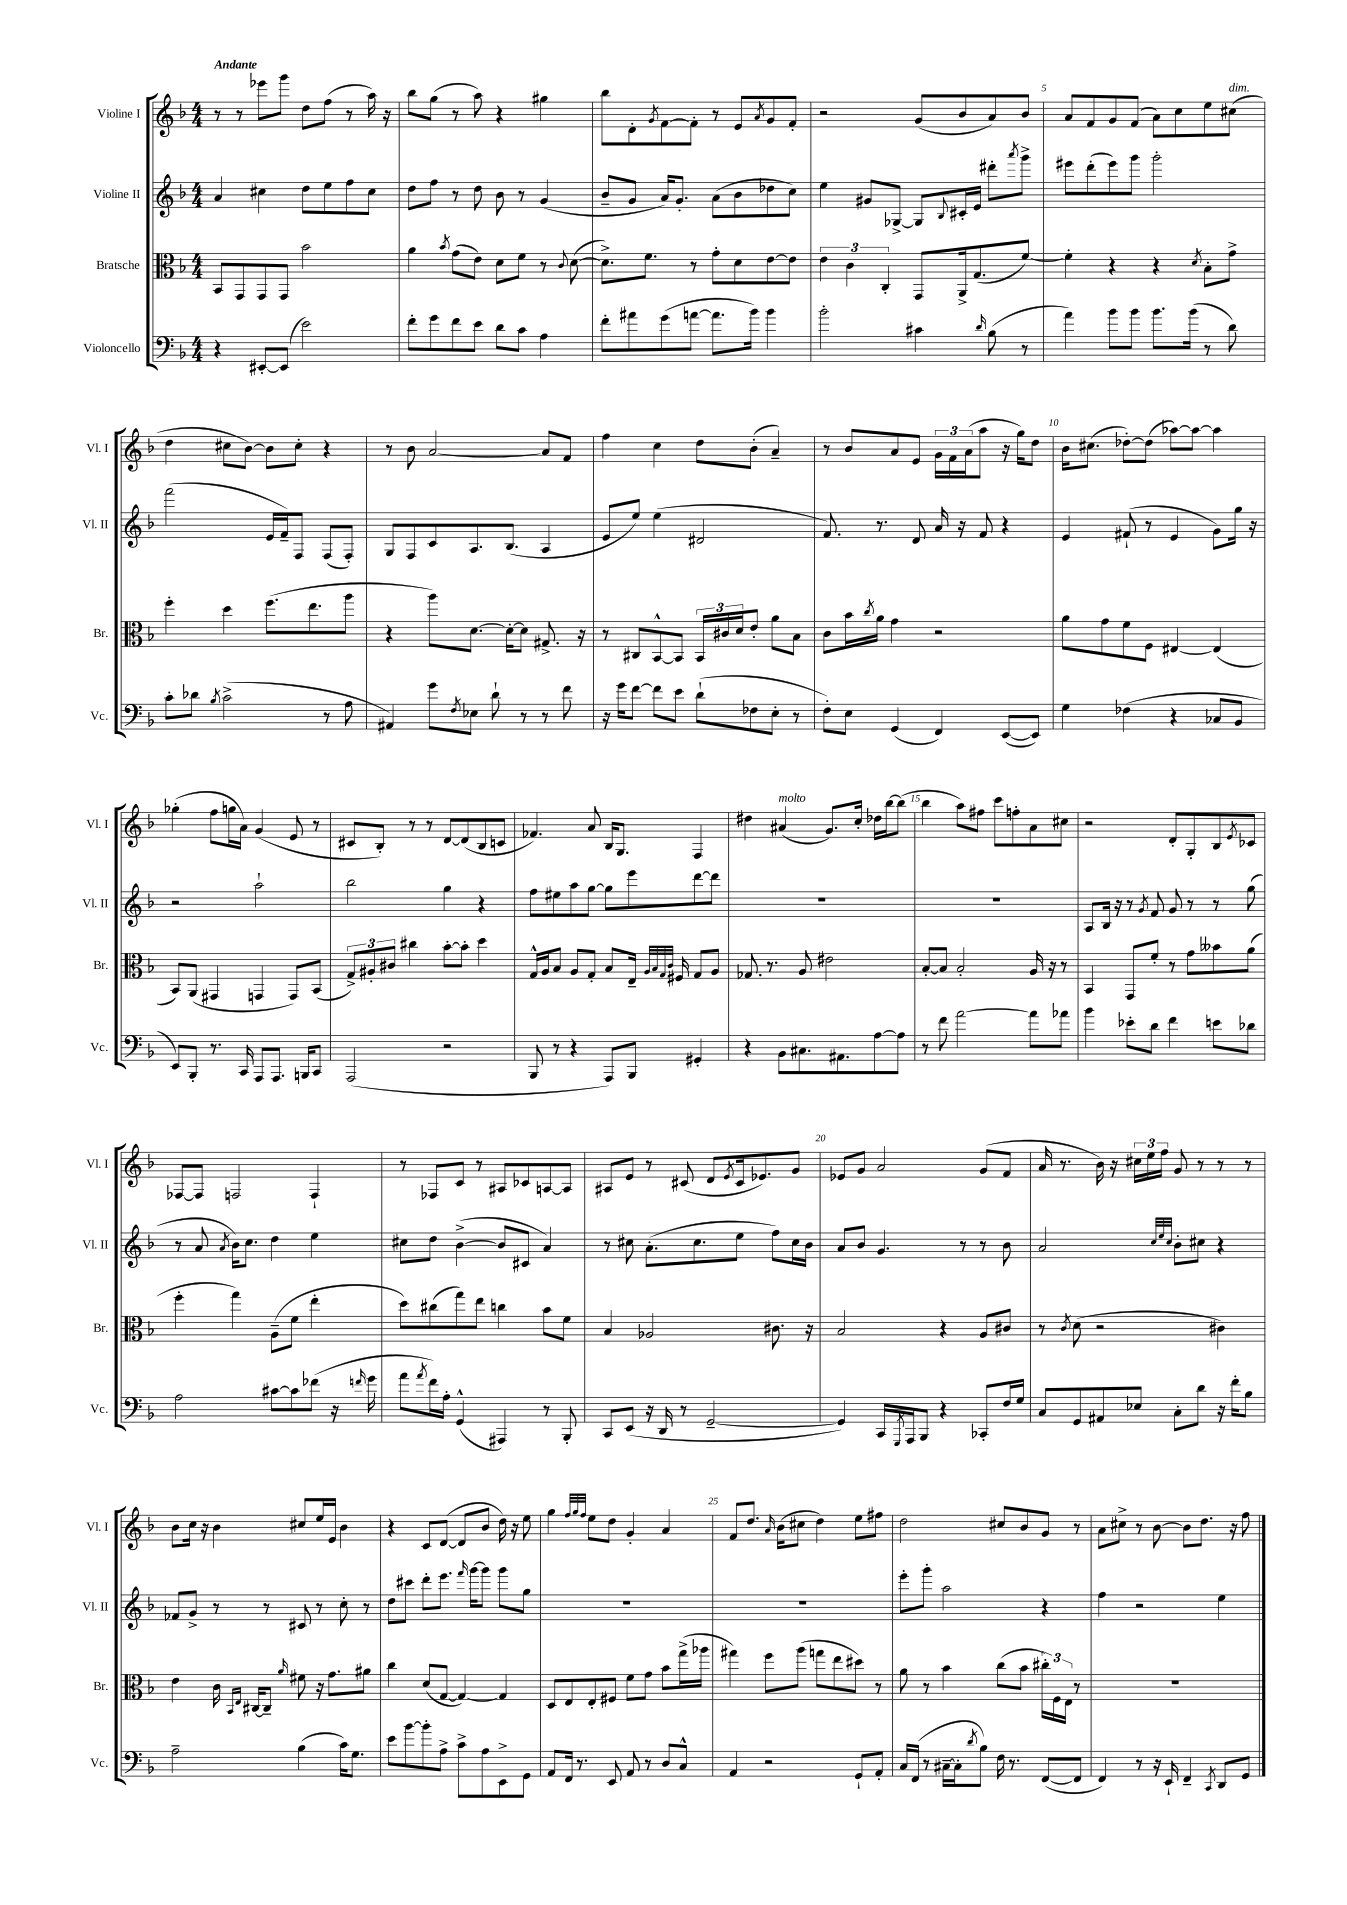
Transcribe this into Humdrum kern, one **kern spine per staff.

**kern	**kern	**kern	**kern
*part4	*part3	*part2	*part1
*staff4	*staff3	*staff2	*staff1
*I"Violoncello	*I"Bratsche	*I"Violine II	*I"Violine I
*I'Vc.	*I'Br.	*I'Vl. II	*I'Vl. I
*clefF4	*clefC3	*clefG2	*clefG2
*k[b-]	*k[b-]	*k[b-]	*k[b-]
*M4/4	*M4/4	*M4/4	*M4/4
=1	=1	=1	=1
!	!	!	!LO:TX:a:B:t=Andante
4r	8BB-/L	4a/	8r
.	8GG/	.	8r
[8EE#X'/L	8GG/	4cc#X\	8eee-X\L
(8EE#/J]	8GG/J	.	8ggg\J
2e\)	2b-\	8dd\L	8dd\L
.	.	8ee\	(8ff\J
.	.	8ff\	8r
.	.	8cc#\J	16aa\)
.	.	.	16r
=2	=2	=2	=2
8f'\L	4a\	8dd\L	8bb-\L
8g\	.	8ff\J	(8gg\J
.	8qb-/	.	.
8f\	(8g\L	8r	8r
8e\J	8e\J)	8dd\	8aa\)
8d\L	8d\L	8b-\	4r
8c\J	8f\J	8r	.
4A\	8r	(4g/	4gg#X\
.	8qqc/	.	.
.	([8d\	.	.
=3	=3	=3	=3
8f'\L	8.d^\L])	8b-~/L	8bb-\L
8a#X\	.	8g/J	8d'\
.	8.f\J	.	.
.	.	.	8qg/
(8g\	.	16a/KL)	[8f\
.	.	8.g'/J	.
[8an\J	8r	.	8f'\J]
8.a\L]	8g'\L	(8a\L	8r
.	8d\	8b-\	8e/L
16b-\Jk)	.	.	.
.	.	.	8qa/
4b-\	[8e\	8dd-X\	8g/
.	8e\J]	8cc\J)	8f'/J
=4	=4	=4	=4
2b-'\	6e\	4ee\	2r
.	6c\	.	.
.	.	8g#X/L	.
.	6C'/	.	.
.	.	[8G-X^/J	.
4c#X\	8GG/L	8G-/L]	(8g/L
.	.	8qqB-/	.
.	16AA^/k	16c#X'/L	8b-/
.	(8.G/	16e/JJ	.
16qqd/	.	.	.
(8B-\	.	8ddd#X'\L	8a/)
.	.	8qaaa/	.
8r	[8f/J)	8ggg^\J	8b-/J
=5	=5	=5	=5
4a\)	4f'\]	8eee#X\L	8a/L
.	.	(8ddd'\	8f/
8b-\L	4r	8eee#\)	8g/
8b-\J	.	8ggg\J	(8f/J
8.b-\L	4r	2ggg'\	8a\L)
.	.	.	8cc\
(16b-\Jk	.	.	.
.	8qd/	.	.
8r	8B-'\L	.	8ee\
!	!	!	!LO:TX:a:i:t=dim.
8d\)	8g^\J	.	(8cc#X\J
!!LO:LB:g=z
=6	=6	=6	=6
8c'\L	4ff'\	(2fff\	4dd\
8d-X\J	.	.	.
8qB-/	.	.	.
(2c^\	4dd\	.	8cc#X\L
.	.	.	[8b-\J)
.	(8.ff\L	16e/LL	8b-\L]
.	.	16f~/J)	.
.	.	8F/J	8cc#'\J
.	8.ee\	.	.
8r	.	(8F/L	4r
8A\	8aa\J	8F'/J)	.
=7	=7	=7	=7
4AA#X/)	4r	8G/L	8r
.	.	8F/	8b-\
8g\L	8aa\L)	8c/	[2a/
8qF/	.	.	.
8E-X\J	[8.d\J	8.A/	.
8d`\	.	.	.
.	16d'\KL_	(8.B-/J	.
8r	8d\J]	.	.
8r	8.G#X^/	4A/	8a/L]
8f\	.	.	8f/J
.	16r	.	.
=8	=8	=8	=8
16r	8r	8e/L	4ff\
16g\KL	.	.	.
[8f\J	8C#X/L	8ee/J)	.
8f\L]	[8BB-^^/	(4ee\	4cc\
8e\J	8BB-/J]	.	.
(8d`\L	24BB-/LL	2d#X/	8dd\L
.	24c#X/	.	.
.	24d/J	.	.
8F-X\	8e'/J	.	(8b-'\J
8E'\J	8a\L	.	4a~/)
8r	8B-\J	.	.
=9	=9	=9	=9
8F'\L)	8c\L	8.f/)	8r
8E\J	16b-\L	.	8b-/L
.	8qcc/	.	.
.	16a\JJ	8.r	.
(4GG/	4g\	.	8a/
.	.	8d/	8e/J
4FF/)	2r	16a/	24g\LL
.	.	.	24f\
.	.	16r	.
.	.	.	(24a\J
.	.	8f/	8aa\J
([8EE/L	.	4r	16r
.	.	.	16gg\KL)
8EE/J])	.	.	8dd\J
=10	=10	=10	=10
4G\	8a\L	4e/	16b-\KL
.	.	.	(8.cc#X\J
.	8g\	.	.
(4F-X\	8f\	(8f#X`/	[8dd-X'\L)
.	8F\J	8r	(8dd-\J]
4r	[4E#X/	4e/	[8aa-X\L)
.	.	.	8aa-\J_
8C-X/L	(4E#/]	8g\L)	4aa-\]
8BB-/J	.	16gg\Jk	.
.	.	16r	.
!!LO:LB:g=z
=11	=11	=11	=11
8EE/L)	8BB-/L)	2r	(4gg-X'\
8BBB-'/J	(8AA/J	.	.
8.r	4GG#X/	.	8ff\L
.	.	.	16ggn\L
16CC/	.	.	16a\JJ)
8AAA/L	4GGn/	2aa`\	(4g/
8.AAA/J	.	.	.
.	8GG/L)	.	8e/
16BBBn/KL	.	.	.
8CC/J	(8BB-/J	.	8r
=12	=12	=12	=12
(2AAA/	12G^/L)	2bb-\	8c#X/L
.	12A#X'/	.	.
.	.	.	8B-'/J)
.	12c#X/J	.	.
.	4cc#X\	.	8r
.	.	.	8r
2r	[8b-'\L	4gg\	[8d/L
.	8b-'\J]	.	(8d/]
.	4dd\	4r	8B-/
.	.	.	8cn/J
=13	=13	=13	=13
8BBB-/	16G^^/LL	8ff\L	4.f-X/)
.	16A/J	.	.
8r	8B-/J	8ee#X\	.
4r	8A/L	8aa\	.
.	8G'/J	[8gg\J	8a/
8AAA/L)	8B-/L	8gg\L]	16B-/KL
.	.	.	8.G/J
8BBB-/J	16E~/Jk	8eee\	.
.	32qqA/LLL	.	.
.	32qqB-/	.	.
.	32qqG/	.	.
.	32qqc/JJJ	.	.
.	16F#X/	.	.
4GG#X'/	8G/L	[8ddd\	4F/
.	8A/J	8ddd\J]	.
=14	=14	=14	=14
4r	8.G-X/	1r	4dd#X\
.	8.r	.	.
!	!	!	!LO:TX:a:i:t=molto
8BB-\L	.	.	(4a#X/
8.C#X\	8A/	.	.
.	2e#X\	.	8.g/L)
8.AA#X\	.	.	.
.	.	.	16cc'/Jk
[8A\	.	.	16dd-X\LL
.	.	.	[16bb-\J
8A\J]	.	.	(8bb-\J]
=15	=15	=15	=15
8r	[8B-'/L	1r	4bb-\
8f\	8B-/J]	.	.
[2a\	2B-'/	.	8aa\L)
.	.	.	8ff#X\J
.	.	.	8ccc\L
.	.	.	8ffn'\
8a\L]	16A/	.	8a\
.	16r	.	.
8a-X\J	8r	.	8cc#X\J
=16	=16	=16	=16
4b-\	4BB-/	8A/L	2r
.	.	16B-/Jk	.
.	.	16r	.
8e-X'\L	8GG/L	8r	.
.	.	8qg/	.
8d\J	8f'/J	8f/	.
4f\	8r	8g/	8d'/L
.	8g\L	8r	8G'/
8en\L	8b--X\	8r	8B-/
.	.	.	8qe/
8d-X\J	(8a\J	(8gg\	8c-X/J
!!LO:LB:g=z
=17	=17	=17	=17
2A\	4ff'\	8r	[8F-X/L
.	.	8a/	8F-/J]
.	.	8qa/	.
.	4gg\)	16b-\KL)	2Fn/
.	.	8.cc\J	.
[8c#X\L	(8A~\L	4dd\	.
8c#\]	8f\J	.	.
(8f-X\J	4ee'\	4ee\	4F`/
16r	.	.	.
16qqfn/	.	.	.
16g\	.	.	.
=18	=18	=18	=18
8a\L	8dd\L)	8cc#X\L	8r
8qa/	.	.	.
16f\L)	(8cc#X\	8dd\J	8F-X/L
16A'\JJ	.	.	.
(4GG^^/	8gg\)	([4b-^\	8c/J
.	8ee\J	.	8r
4AAA#X/)	4ccn\	8b-/L]	8A#X/L
.	.	8c#X/J	8c-X/
8r	8b-\L	4a/)	[8An/
8BBB-'/	8f\J	.	8A/J]
=19	=19	=19	=19
8CC/L	4B-/	8r	8A#X/L
(8EE/J	.	8cc#X\	8e/J
16r	2A-X/	(8.a'\L	8r
16DD/	.	.	.
8r	.	.	(8c#X/
.	.	8.cc#\	.
[2GG~/	.	.	8d/L
.	.	.	8qe/
.	.	8ee\J	16c#/k
.	.	.	8.e-X/)
.	8.c#X\	8ff\L)	.
.	.	16cc#\L	8g/J
.	16r	16b-\JJ	.
=20	=20	=20	=20
4GG/])	2B-/	8a/L	8e-X/L
.	.	8b-/J	8g/J
16CC/LL	.	4.g/	2a/
8qGGG/	.	.	.
16AAA/J	.	.	.
8BBB-/J	.	.	.
4r	4r	.	.
.	.	8r	.
8CC-X'/L	8A/L	8r	(8g/L
16F/L	8c#X/J	8b-\	8f/J
16G/JJ	.	.	.
=21	=21	=21	=21
8C/L	8r	2a/	16a/
.	.	.	8.r
.	8qc/	.	.
8GG/	(8d\	.	.
8AA#X/	2r	.	16b-\)
.	.	.	16r
8E-X/J	.	.	24cc#X\LL
.	.	.	24ee\
.	.	.	24ff\JJ
.	.	32qqcc/LLL	.
.	.	32qqee/	.
.	.	32qqcc/JJJ	.
8C'\L	.	8b-'\L	8g/
8d\J	.	8cc#X\J	8r
16r	4c#X\)	4r	8r
16f'\KL	.	.	.
8B-\J	.	.	8r
!!LO:LB:g=z
=22	=22	=22	=22
2A~\	4e\	8f-X/L	8b-\L
.	.	8g^/J	16cc\Jk
.	.	.	16r
.	16c\	8r	4b-\
.	16qqBB-/LL	.	.
.	16qqE/JJ	.	.
.	[16C#X/KL	.	.
.	8C#~/J]	8r	.
.	16qqa/	.	.
(4B-\	8f#X\	8c#X/	8cc#X/L
.	16r	8r	16ee/L
.	8.g\L	.	16e/JJ
16c\KL)	.	8cc'\	4b-\
8.G\J	.	.	.
.	8a#X\J	8r	.
=23	=23	=23	=23
8e\L	4cc\	8dd\L	4r
[8b-\	.	8ccc#X\J	.
8b-'\]	(8d/L	8ddd'\L	8c/L
8A^\J	[8G/J	8.eee\J	([8d/J
8c^\L	4G/_)	.	8d/L]
.	.	16qqfff/	.
.	.	[16ggg\KL	.
8A\	.	8ggg\J]	8b-/J
8EE^\	4G/]	8ggg\L	16dd\)
.	.	.	16r
8GG\J	.	8gg\J	8ee\
=24	=24	=24	=24
8AA/L	8D/L	1r	4gg\
16FF/Jk	8E/	.	.
8.r	.	.	.
.	.	.	32qqff/LLL
.	.	.	32qqgg/
.	.	.	32qqff/JJJ
.	8E'/	.	8ee\L
8EE/	8F#X/J	.	8dd\J
8AA/	8f\L	.	4g'/
8r	8g\J	.	.
8D/L	8b-\L	.	4a/
8C^^/J	(16gg^\L	.	.
.	16aa-X\JJ	.	.
=25	=25	=25	=25
4AA/	4gg#X\)	1r	8f/L
.	.	.	8.dd/J
2r	8ff\L	.	.
.	.	.	16qqa/
.	.	.	(16b-\KL
.	(8aa\J	.	8cc#X\J
.	8ggn\L	.	4dd\)
.	8ee\	.	.
8GG`/L	8dd#X\J)	.	8ee\L
8AA'/J	8r	.	8ff#X\J
=26	=26	=26	=26
16C/LL	8a\	8eee'\L	2dd\
(16FF/JJ	.	.	.
8r	8r	8ggg'\J	.
[16C#X~\LL	4b-\	2aa\	.
16C#'\J]	.	.	.
8qd/	.	.	.
8B-\J)	.	.	.
16F\	(8cc\L	.	8cc#X/L
8.r	.	.	.
.	8b-\J	.	8b-/
([8FF/L	24cc#X'\LL)	4r	8g/J
.	24F\	.	.
.	24E\JJ	.	.
8FF/J]	8r	.	8r
=27	=27	=27	=27
4FF/)	1r	4ff\	8a\L
.	.	.	8cc#X^\J
8r	.	2r	8r
16r	.	.	[8b-\
16EE`/	.	.	.
4FF~/	.	.	8b-\L]
.	.	.	8.dd\J
8qCC/	.	.	.
8DD/L	.	4ee\	.
.	.	.	16r
8GG/J	.	.	8ff\
==	==	==	==
*-	*-	*-	*-
